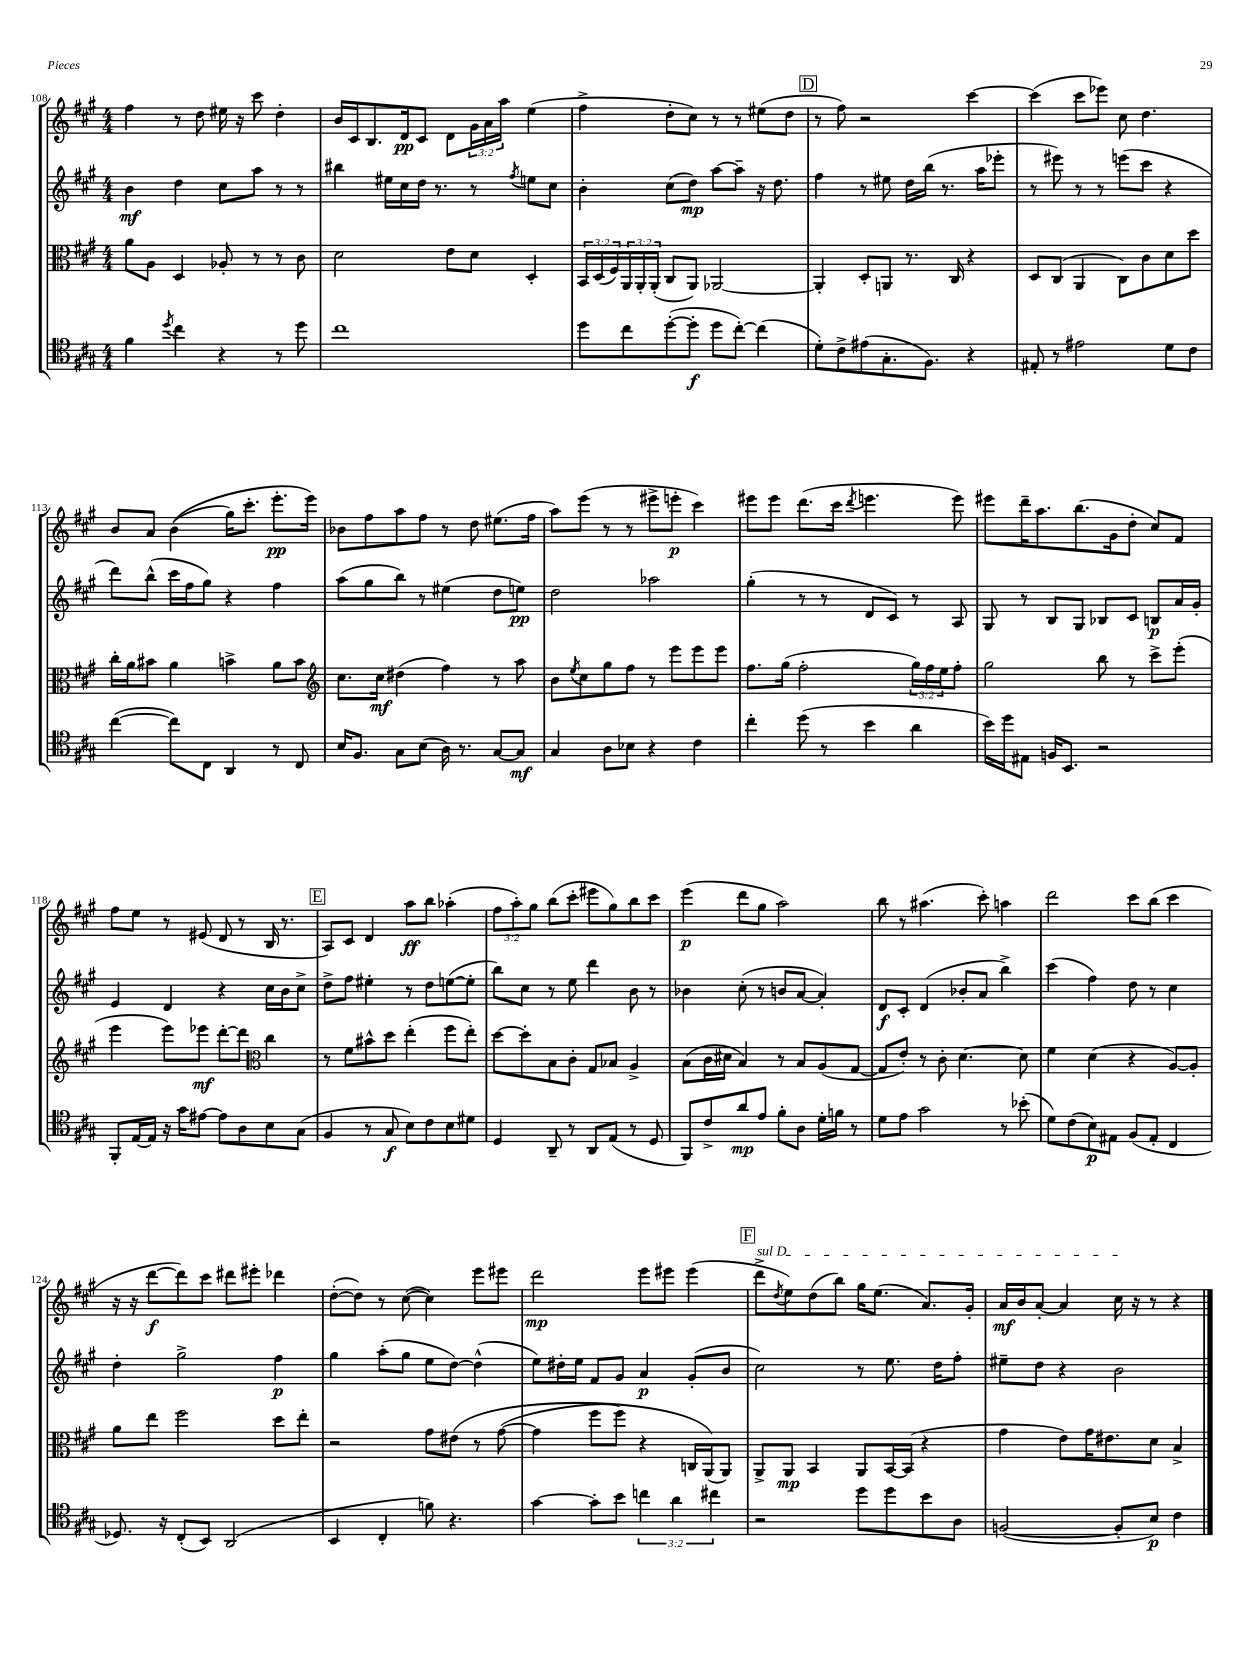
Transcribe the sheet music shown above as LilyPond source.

<<
\new StaffGroup <<
\new Staff = "s0" {
    \clef treble \key a \major \numericTimeSignature \time 4/4 \override Staff.TupletNumber.text = #tuplet-number::calc-fraction-text
    fis''4 r8 d''8 eis''16 r16 cis'''8 d''4-. |
    b'16 cis'16 b8. d'16\pp cis'8 d'8 \tuplet 3/2 { gis'16 a'16 a''16 } e''4( |
    fis''4-> d''8-. cis''8) r8 r8 eis''8( d''8 |
    \mark \markup { \box "D" } r8 fis''8) r2 cis'''4~ |
    cis'''4( cis'''8 ees'''8) cis''8 d''4. |
    b'8 a'8 b'4(\( gis''16) cis'''8.-. e'''8.-.\pp e'''16\) |
    bes'8 fis''8 a''8 fis''8 r8 d''8 eis''8.( fis''16 |
    a''8) e'''8( r8 r8 eis'''8-> e'''8-.\p cis'''4) |
    eis'''8 eis'''8 d'''8.( cis'''16 \acciaccatura { d'''8 } e'''4. e'''8) |
    eis'''8 d'''16-- a''8. b''8.( gis'16 d''8-. cis''8) fis'8 |
    fis''8 e''8 r8 eis'8( d'8 r8 b16 r8. |
    \mark \markup { \box "E" } a8) cis'8 d'4 a''8\ff b''8 aes''4-.( |
    \tuplet 3/2 { fis''8 a''8-.) gis''8 } b''8( cis'''8-. eis'''8 gis''8) b''8 cis'''8 |
    e'''4\p( d'''8 gis''8 a''2) |
    b''8 r8 ais''4.( cis'''8-.) a''4 |
    d'''2 cis'''8 b''8( cis'''4 |
    r16 r16 d'''8~\f d'''8) cis'''8 dis'''8 eis'''8-. des'''4 |
    d''8~-.( d''8) r8 cis''8~( cis''4) e'''8 eis'''8 |
    d'''2\mp e'''8 eis'''8 eis'''4( |
    \mark \markup { \box "F" } \once \override TextSpanner.bound-details.left.text = \markup { \italic "sul D" } d'''8->\startTextSpan \acciaccatura { d''8 } e''8) d''8( b''8) gis''16 e''8.( a'8.) gis'16-. |
    a'16\mf b'16 a'8~-. a'4 cis''16\stopTextSpan r16 r8 r4 \bar "|." |
}
\new Staff = "s1" {
    \clef treble \key a \major \numericTimeSignature \time 4/4
    b'4\mf d''4 cis''8 a''8 r8 r8 |
    bis''4 eis''16 cis''16 d''16 r8. r8 \acciaccatura { fis''8 } e''8 cis''8 |
    b'4-. cis''8( d''8\mp) a''8~ a''8-- r16 d''8. |
    \mark \markup { \box "D" } fis''4 r8 eis''8 d''16 b''16( r8. a''16 ees'''8-. |
    r8 eis'''8) r8 r8 e'''8( cis'''8 r4 |
    d'''8) b''8-^( cis'''16 fis''16 gis''8) r4 fis''4 |
    a''8( gis''8 b''8) r8 eis''4( d''8 e''8\pp) |
    d''2 aes''2 |
    gis''4-.( r8 r8 d'8 cis'8) r8 a8 |
    gis8 r8 b8 gis8 bes8 cis'8 b8\p a'16 gis'16-. |
    e'4 d'4 r4 cis''16 b'16 cis''8-> |
    \mark \markup { \box "E" } d''8-> fis''8 eis''4-. r8 d''8 e''8~( e''8-. |
    b''8) cis''8 r8 e''8 d'''4 b'8 r8 |
    bes'4 cis''8-.( r8 b'8 a'8~ a'4-.) |
    d'8\f cis'8-. d'4( bes'8-. a'8 b''4->) |
    cis'''4( fis''4) d''8 r8 cis''4 |
    d''4-. gis''2-> fis''4\p |
    gis''4 a''8-.( gis''8 e''8 d''8~) d''4-^( |
    e''8) dis''16-. e''16 fis'8 gis'8 a'4\p gis'8-.( b'8 |
    \mark \markup { \box "F" } cis''2) r8 e''8. d''16 fis''8-. |
    eis''8-- d''8 r4 b'2 \bar "|." |
}
\new Staff = "s2" {
    \clef alto \key a \major \numericTimeSignature \time 4/4 \override Staff.TupletNumber.text = #tuplet-number::calc-fraction-text
    a'8 a8 d4 aes8-. r8 r8 cis'8 |
    d'2 e'8 d'8 d4-. |
    \tuplet 3/2 { b,16 d16( fis16) } \tuplet 3/2 { a,16 a,16-. a,16-.( } cis8 a,8) aes,2~ |
    \mark \markup { \box "D" } aes,4-. d8-. a,8 r8. cis16 r4 |
    d8 cis8( a,4 cis8) cis'8 d'8 d''8 |
    cis''16-. a'16 bis'8 a'4 b'4-> a'8 b'8 |
    \clef treble cis''8. cis''16\mf dis''4( fis''4) r8 a''8 |
    b'8 \acciaccatura { e''8 } cis''8 gis''8 fis''8 r8 e'''8 e'''8 e'''8 |
    fis''8. gis''16( fis''2-. \tuplet 3/2 { gis''16) fis''16 e''16 } fis''8-. |
    gis''2 b''8 r8 cis'''8-> e'''8-.( |
    e'''4 e'''8) ees'''8\mf d'''8~-. d'''8 \clef alto cis''4 |
    \mark \markup { \box "E" } r8 fis'8 bis'8-^ d''8 e''4-.( fis''8 e''8-.) |
    d''8~ d''8-. b8 cis'8-. gis8 bes8 a4-> |
    b8( cis'16 dis'16 b4) r8 b8 a8( gis8~ |
    gis8 e'8-.) r8 cis'8-. d'4.~ d'8 |
    fis'4 d'4( r4 a8~) a8-. |
    a'8 e''8 fis''2 d''8 e''8-. |
    r2 gis'8 eis'8\( r8 gis'8~( |
    gis'4 fis''8 fis''8) r4 c16 a,16(\) a,8) |
    \mark \markup { \box "F" } a,8-> a,8\mp b,4 a,8 b,16~ b,16( r4 |
    gis'4 e'8) gis'16 eis'8. d'8 b4-> \bar "|." |
}
\new Staff = "s3" {
    \clef tenor \key a \major \numericTimeSignature \time 4/4 \override Staff.TupletNumber.text = #tuplet-number::calc-fraction-text
    fis'4 \acciaccatura { d''8 } cis''4 r4 r8 d''8 |
    cis''1 |
    d''8 cis''8 d''8~-.( d''8-.\f d''8 cis''8~-.) cis''4( |
    \mark \markup { \box "D" } d'8-.) cis'8-> eis'8( gis8.-. fis8.) r4 |
    eis8-. r8 eis'2 d'8 cis'8 |
    cis''4~( cis''8) cis8 a,4 r8 cis8 |
    b16 fis8. gis8 b8( a16) r8. gis8~ gis8\mf |
    gis4 a8 bes8 r4 cis'4 |
    cis''4-. d''8( r8 b'4 a'4 |
    b'16) d''16 eis8 f16 b,8. r2 |
    fis,8-. e16~ e16 r16 gis'16 eis'8~ eis'8 a8 b8 gis8( |
    \mark \markup { \box "E" } fis4 r8 gis8\f b8) cis'8 b8 dis'8 |
    d4 a,8-- r8 a,8 e8( r8 d8 |
    fis,8) cis'8-> a'8\mp e'8 fis'8-. a8 d'16-. f'16 r8 |
    d'8 e'8 gis'2 r8 bes'8-.( |
    d'8) cis'8( b8\p) eis8 fis8( eis8-. cis4 |
    des8.) r16 cis8-.( b,8) a,2( |
    b,4 cis4-. f'8) r4. |
    gis'4~ gis'8-. b'8 \tuplet 3/2 { c''4 a'4 cis''4 } |
    \mark \markup { \box "F" } r2 d''8 d''8 b'8 a8 |
    f2~( f8-. b8\p) cis'4 \bar "|." |
}
>>
>>
\layout { \context { \Score currentBarNumber = #108 } }
